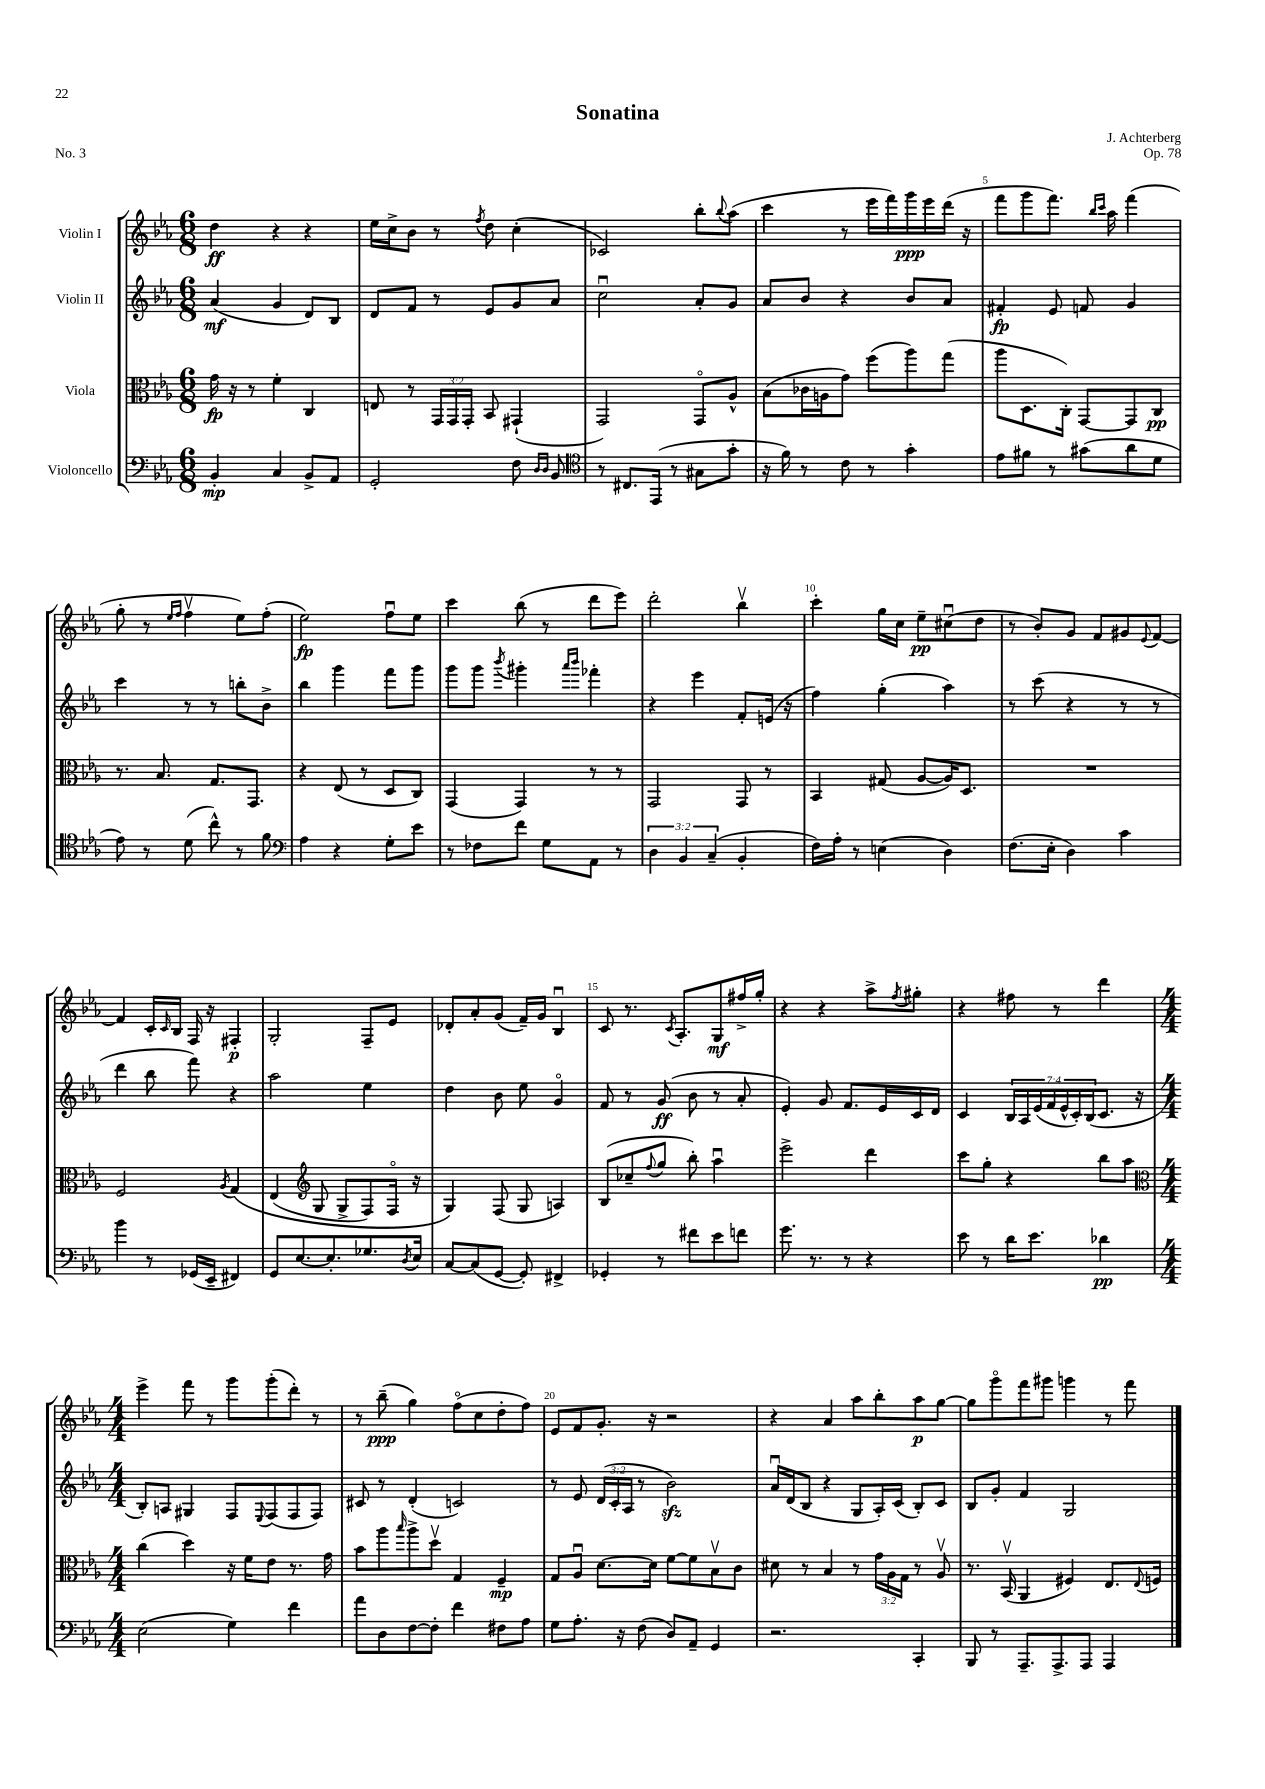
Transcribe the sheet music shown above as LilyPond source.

\header { title = "Sonatina" composer = "J. Achterberg" opus = "Op. 78" piece = "No. 3" }
<<
\new StaffGroup <<
\new Staff = "s0" \with { instrumentName = "Violin I" } {
    \clef treble \key ees \major \numericTimeSignature \time 6/8
    d''4\ff r4 r4 |
    ees''16 c''16-> bes'8 r8 \acciaccatura { f''8 } d''8 c''4-.( |
    ces'2) bes''8-. \appoggiatura { bes''8 } aes''8( |
    c'''4 r8 ees'''16 f'''16) g'''16\ppp ees'''16 d'''16( r16 |
    f'''8 g'''8 f'''8.) \grace { bes''16 c'''16 } aes''16 f'''4( |
    g''8-. r8 \grace { ees''16 f''16 } f''4\upbow ees''8) f''8-.( |
    ees''2\fp) f''8\downbow ees''8 |
    c'''4 bes''8( r8 d'''8 ees'''8) |
    d'''2-. bes''4\upbow |
    c'''4-. g''16 c''16 ees''8--\pp cis''8\downbow( d''8 |
    r8 bes'8-.) g'8 f'8 gis'8 \appoggiatura { ees'8 } f'8~ |
    f'4 c'16-. \grace { c'16 } bes16 f16 r16 fis4-.\p |
    g2-. f8-- ees'8 |
    des'8-. aes'8-. g'8( f'16--) g'16 bes4\downbow |
    c'8 r8. \acciaccatura { c'8 } aes8.-. g8\mf fis''16-> g''16-. |
    r4 r4 aes''8-> \acciaccatura { f''8 } gis''8-. |
    r4 fis''8 r8 d'''4 |
    \numericTimeSignature \time 4/4 ees'''4-> f'''8 r8 g'''8 g'''8-.( d'''8-.) r8 |
    r8 bes''8--\ppp( g''4) f''8\flageolet( c''8 d''8-. f''8) |
    ees'8 f'8 g'8.-. r16 r2 |
    r4 aes'4 aes''8 bes''8-. aes''8\p g''8~ |
    g''8 g'''8\flageolet f'''8 gis'''8 g'''4 r8 f'''8 \bar "|." |
}
\new Staff = "s1" \with { instrumentName = "Violin II" } {
    \clef treble \key ees \major \numericTimeSignature \time 6/8 \override Staff.TupletNumber.text = #tuplet-number::calc-fraction-text
    aes'4\mf( g'4 d'8) bes8 |
    d'8 f'8 r8 ees'8 g'8 aes'8 |
    c''2\downbow aes'8-. g'8 |
    aes'8 bes'8 r4 bes'8 aes'8 |
    fis'4-.\fp ees'8 f'8 g'4 |
    c'''4 r8 r8 b''8-. bes'8-> |
    bes''4 g'''4 f'''8 g'''8 |
    g'''8 g'''8 \acciaccatura { bes'''8 } gis'''4-. \grace { aes'''16 bes'''16 } fes'''4-. |
    r4 ees'''4 f'8-. e'16( r16 |
    f''4) g''4-.( aes''4) |
    r8 c'''8( r4 r8 r8 |
    d'''4 bes''8 f'''8) r4 |
    aes''2 ees''4 |
    d''4 bes'8 ees''8 g'4\flageolet |
    f'8 r8 g'8\ff( bes'8 r8 aes'8-. |
    ees'4-.) g'8 f'8. ees'16 c'16 d'16 |
    c'4 \tuplet 7/4 { bes16 aes16 ees'16( f'16 ees'16-^ c'16-.) bes16( } c'8. r16 |
    \numericTimeSignature \time 4/4 bes8-.) a8 gis4 f8 \appoggiatura { ees8 } f8( f8 f8) |
    cis'8 r8 d'4-.( c'2) |
    r8 ees'8 \tuplet 3/2 { d'16( c'16-. aes16 } r8 bes'2\sfz) |
    aes'16\downbow d'16( bes8 r4 g8 aes16-.) c'16( bes8-.) c'8 |
    bes8 g'8-. f'4 g2 \bar "|." |
}
\new Staff = "s2" \with { instrumentName = "Viola" } {
    \clef alto \key ees \major \numericTimeSignature \time 6/8 \override Staff.TupletNumber.text = #tuplet-number::calc-fraction-text
    g'16\fp r16 r8 f'4-. c4 |
    e8 r8 \tuplet 3/2 { g,16 g,16 g,16-. } bes,8 gis,4-!( |
    g,2) g,8\flageolet aes8-^ |
    bes8( ces'16 a16 g'8) f''8( aes''8) g''8( |
    aes''8 d8. c16-.) g,8~ g,8 c8\pp |
    r8. bes8. g8. g,8. |
    r4 ees8( r8 d8 c8) |
    g,4( g,4) r8 r8 |
    g,2 g,8 r8 |
    bes,4 gis8( aes8~ aes16) d8. |
    R2. |
    f2 \acciaccatura { aes8 } g4\( |
    ees4( \clef treble g8 g8-> f8) f16\flageolet r16 |
    g4\) f8( g8 a4) |
    bes8( ces''8-- \appoggiatura { f''8 } g''8 bes''8-.) aes''4\downbow |
    ees'''2-> d'''4 |
    c'''8 g''8-. r4 bes''8 aes''8 |
    \numericTimeSignature \time 4/4 \clef alto c''4( d''4) r16 f'16 ees'8 r8. g'16 |
    bes'8 aes''8 \grace { bes''16 } aes''8-> d''8\upbow g4 f4--\mp |
    g8 aes8\downbow d'8.~ d'16 f'8~ f'8 bes8\upbow c'8 |
    dis'8 r8 bes4 r8 \tuplet 3/2 { g'16 aes16 g16 } r8 aes8\upbow |
    r8. bes,16\upbow( aes,4 fis4) ees8. \appoggiatura { ees8 } f16 \bar "|." |
}
\new Staff = "s3" \with { instrumentName = "Violoncello" } {
    \clef bass \key ees \major \numericTimeSignature \time 6/8 \override Staff.TupletNumber.text = #tuplet-number::calc-fraction-text
    bes,4-.\mp c4 bes,8-> aes,8 |
    g,2-. f8 \grace { d16 d16 } bes,8 |
    \clef tenor r8 cis8. ees,16( r8 gis8 g'8-. |
    r16 f'16) r8 c'8 r8 g'4-. |
    ees'8 fis'8 r8 gis'8( aes'8 d'8 |
    ees'8) r8 d'8( c''8-^) r8 f'8 |
    \clef bass aes4 r4 g8-. ees'8 |
    r8 fes8 f'8 g8 aes,8 r8 |
    \tuplet 3/2 { d4 bes,4 c4--( } bes,4-. |
    f16) aes16-. r8 e4( d4) |
    f8.( ees16-. d4) c'4 |
    bes'4 r8 ges,16( ees,16-- fis,4) |
    g,8 ees8.~ ees8.-. ges8. \acciaccatura { d8 } ees16 |
    c8~ c8( g,8~ g,8-.) fis,4-> |
    ges,4-. r8 fis'8 ees'8 f'8 |
    g'8. r8. r8 r4 |
    ees'8 r8 d'16 ees'8. des'4\pp |
    \numericTimeSignature \time 4/4 ees2( g4) f'4 |
    aes'8 d8 f8~ f8-. f'4 fis8 aes8 |
    g8 aes8.-. r16 f8( d8) aes,8-- g,4 |
    r2. c,4-. |
    bes,,8 r8 aes,,8.-- aes,,8.-> aes,,8 aes,,4 \bar "|." |
}
>>
>>
\layout { \context { \Score \override BarNumber.break-visibility = ##(#f #t #t) barNumberVisibility = #(every-nth-bar-number-visible 5) } }
